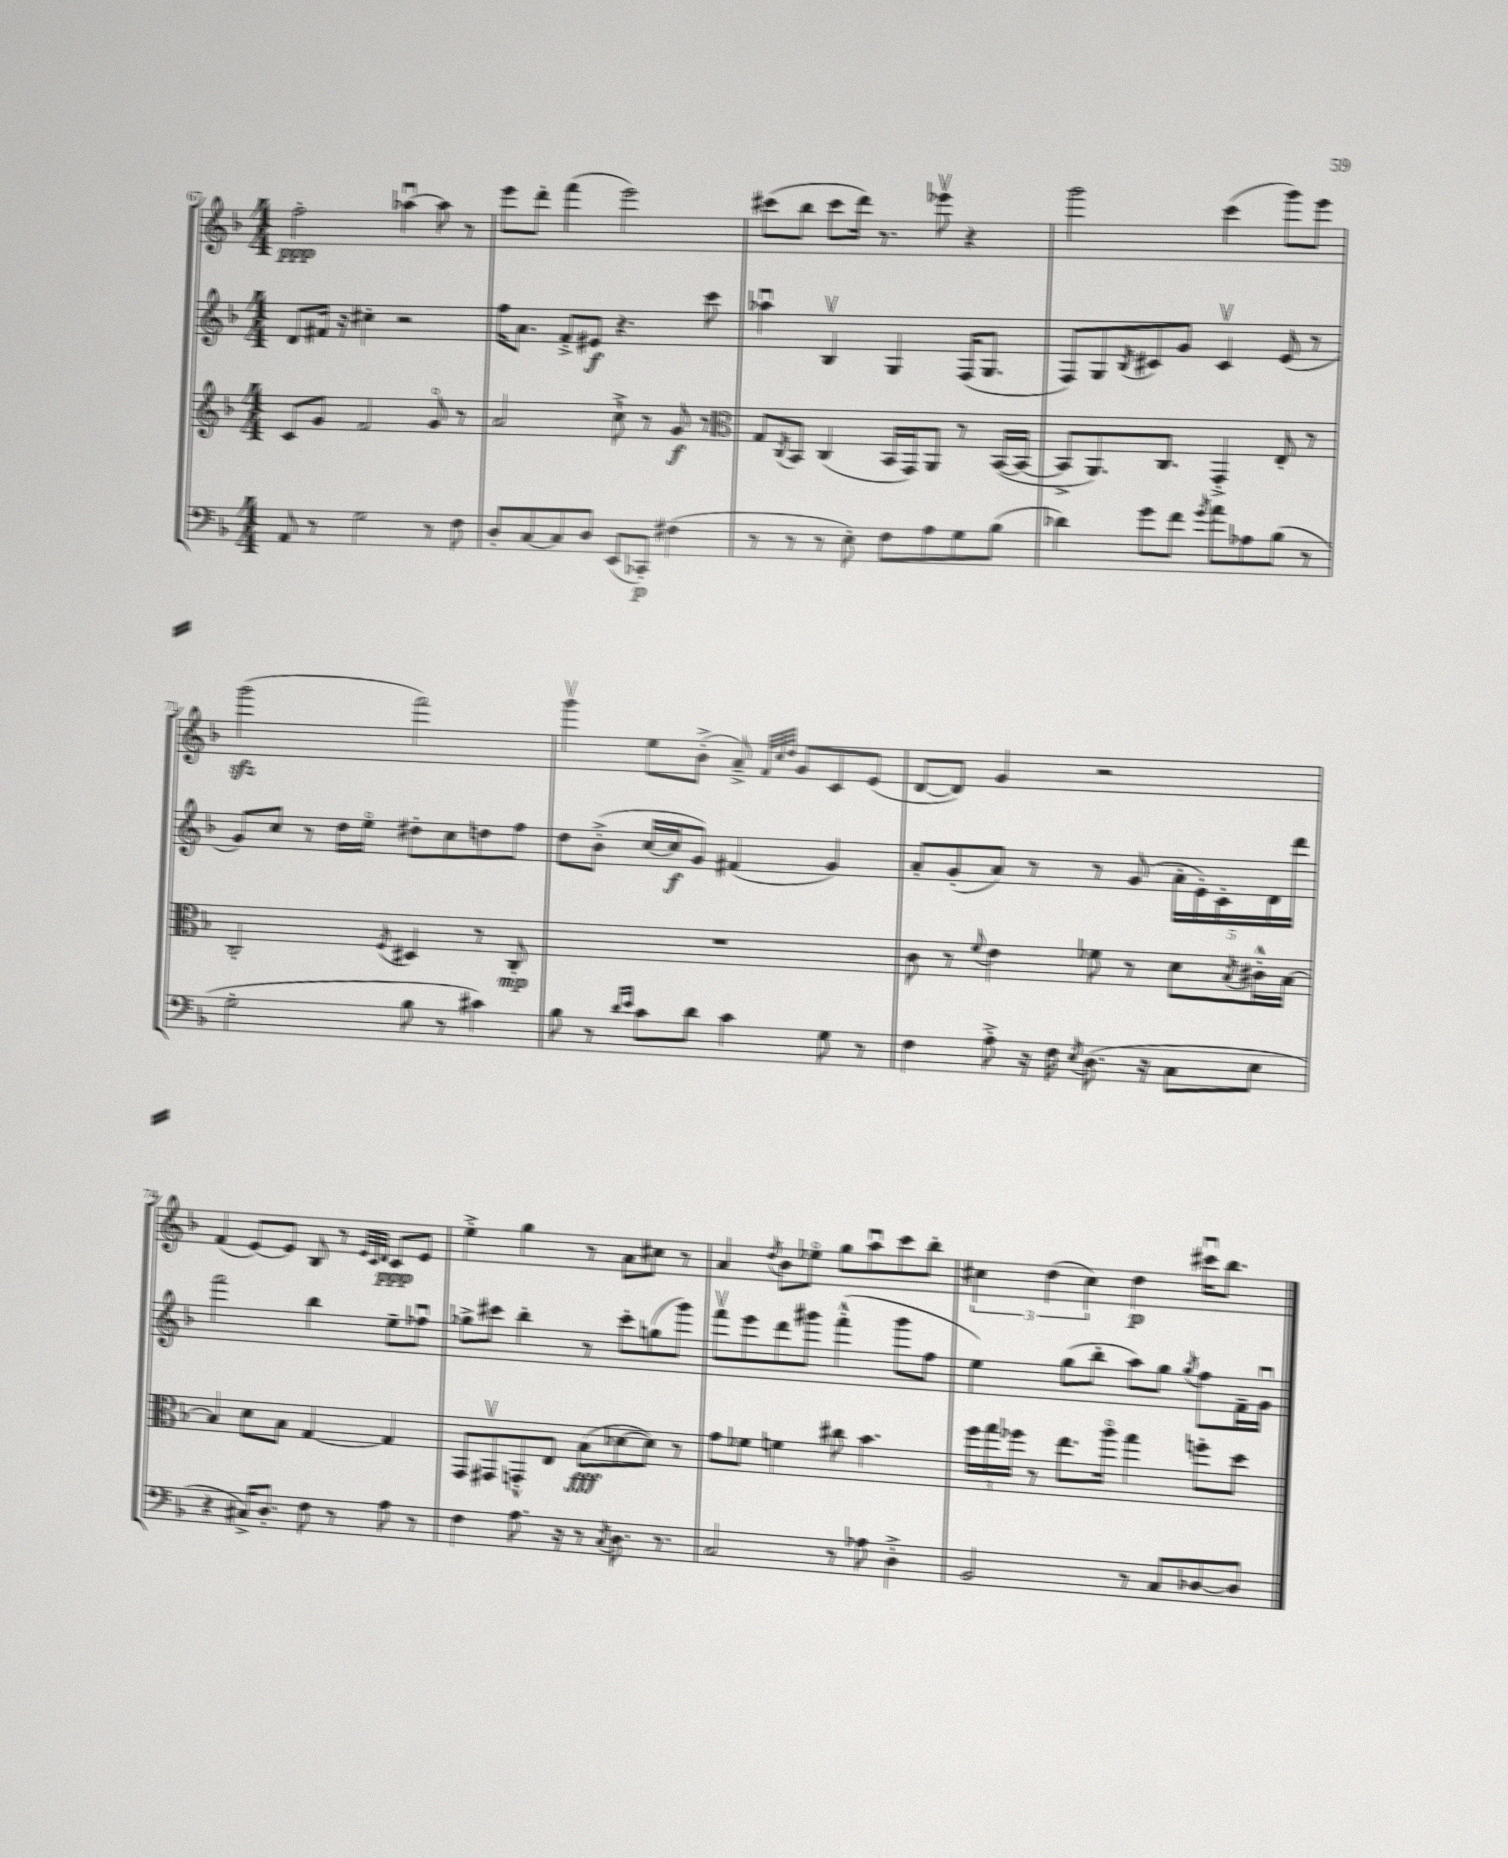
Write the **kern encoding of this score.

**kern	**kern	**kern	**kern
*staff4	*staff3	*staff2	*staff1
*clefF4	*clefG2	*clefG2	*clefG2
*k[b-]	*k[b-]	*k[b-]	*k[b-]
*M4/4	*M4/4	*M4/4	*M4/4
8AA	8c	8d	2ff'
8r	8g	16f#	.
.	.	16r	.
2G	2f	4cc#'	.
.	.	2r	[4aa-u
8r	8go	.	8aa-]
8F	8r	.	8r
=	=	=	=
8D'	2a	16ff	8eee
.	.	8.a	.
[8C	.	.	8ddd'
8C]	.	8f'^	(4fff
8D	.	8e#	.
(8EE	8cc`^	4.r	2eee)
8CC-')	8r	.	.
(4F#	8g	.	.
.	8r	8ccc	.
=	=	=	=
*	*clefC3	*	*
8r	8G	4aa-u	(8ccc#
.	8qC	.	.
8r	8BB-	.	8bb-
8r	(4C	4B-v	8ccc#
8E')	.	.	16ddd)
.	.	.	8.r
8F	16BB-	4G	.
.	16GG)	.	.
8A	8AA	.	8eee-v
8G	8r	(16F	4r
.	.	8.G	.
(8B-	([16BB-	.	.
.	16BB-_	.	.
=	=	=	=
4d-)	8BB-^]	8F)	2ggg
.	8.AA)	8G	.
.	.	8qB-	.
8g	.	8c#	.
.	8.C	.	.
8f	.	8g	.
8qg	.	.	.
8a	4GG'^	4c#v	(4ccc
8A-	.	.	.
(8B-	8E'	(8e	8ggg)
8r	8r	8r	8eee
=	=	=	=
2G'	2C'	8g)	(2ggg
.	.	8cc	.
.	.	8r	.
.	.	16dd	.
.	.	16eeo	.
.	8qF	.	.
8B-	4D#	8dd#'	2fff)
8r	.	8cc	.
4c#)	8r	8dd	.
.	8C'	8ff	.
=	=	=	=
8B-	1r	8dd	4gggv
8r	.	(8b-'^	.
16qqd	.	.	.
16qqe	.	.	.
8c	.	[16cc	8ee
.	.	16cc]	.
8d	.	8g)	(8b-'^
4c	.	(4f#	8a~^)
.	.	.	32qqf
.	.	.	32qqcc
.	.	.	32qqdd
.	.	.	8g
8G	.	4g)	8c
8r	.	.	(8e
=	=	=	=
4F	8c	8a'	[8d
.	8r	(8g'	8d])
.	8qqf	.	.
8A'^	4e	8a)	4g
16r	.	8r	.
16F	.	.	.
8qE	.	.	.
(8.D	8f-	8r	2r
.	8r	(8g	.
16r	.	.	.
8C	8d	20a'	.
.	.	20e')	.
.	.	20c'	.
.	8qB-	.	.
8E	16c#'^^	.	.
.	.	20d	.
.	[16B-	.	.
.	.	20ddd	.
=	=	=	=
4r	4B-]	2fff	(4f
16C#^)	8d	.	[8e)
8.D'	.	.	.
.	8B-	.	8e]
8F	[4G	4bb-	8B-
8r	.	.	8r
.	.	.	32qqe
.	.	.	32qqc
.	.	.	32qqd
8A	4G]	8ee~	8c
8r	.	8ff-u	8e
=	=	=	=
4F	8GG	8gg-^	4ee'^
.	8GG#v	8ccc#	.
8.A	8GG'^^	4bb-'	4gg
.	8E	.	.
16r	.	.	.
8r	(8B-	8r	8r
8qC	.	.	.
8.D	[8d-	8ccc#'	8a
.	8d-])	(8gg	8cc#
8.r	.	.	.
.	8r	8ggg)	8r
=	=	=	=
2C	8g	8fffv	4a
.	8f-	8eee	.
.	.	.	8qdd
.	4f	8ddd	8b-
.	.	8ggg#	8ee-o
8r	8cc#	(4fff'^^	8gg
8A-	4.b-	.	8aau
4D'^	.	8ggg#	8ccc
.	.	8ff	8bb-'
=	=	=	=
2BB-	24ff	4ee)	6cc#
.	24gg	.	.
.	24ff-	.	.
.	8r	.	.
.	.	.	(6dd
.	8.ee	(8gg	.
.	.	.	6cc#)
.	.	8bb-'	.
.	16aao	.	.
8r	4gg	8aa)	4dd
8C	.	8gg	.
.	.	8qgg	.
[8D-	8ff'	8ff	16ccc#u
.	.	.	8.bb-
8D-]	8dd	16f~	.
.	.	16gu	.
==	==	==	==
*-	*-	*-	*-
